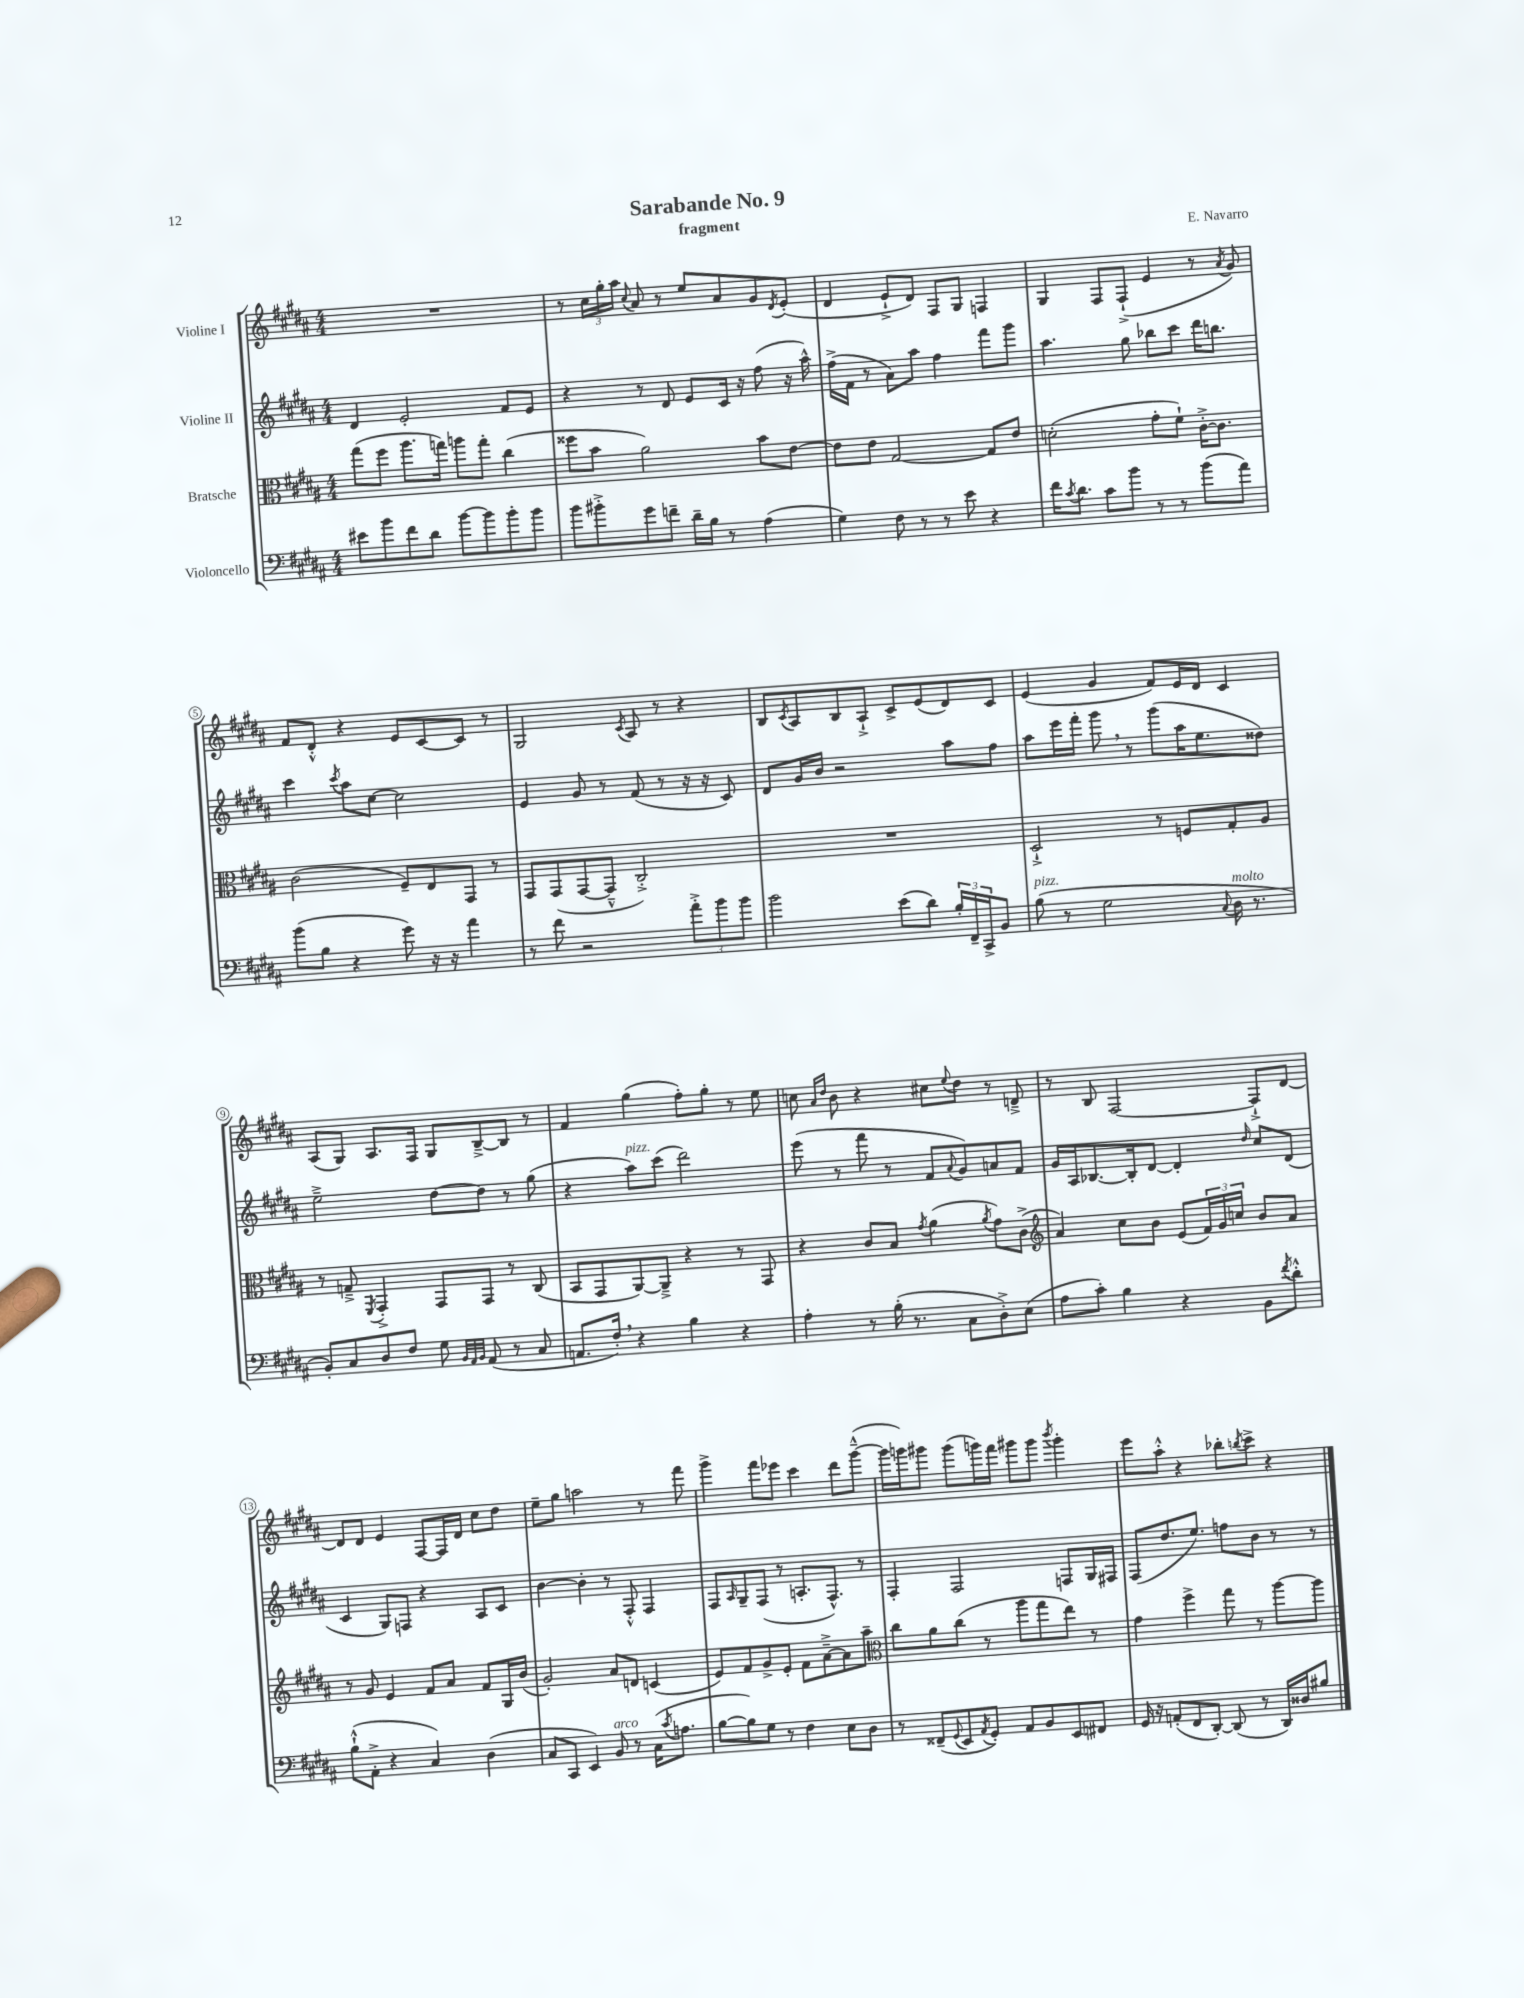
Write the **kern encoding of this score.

**kern	**kern	**kern	**kern
*staff4	*staff3	*staff2	*staff1
*clefF4	*clefC3	*clefG2	*clefG2
*k[f#c#g#d#a#]	*k[f#c#g#d#a#]	*k[f#c#g#d#a#]	*k[f#c#g#d#a#]
*M4/4	*M4/4	*M4/4	*M4/4
8e#\L	(8gg#\L	4d#/	1r
8b\	8ff#\J	.	.
8f#\	8.aa#\L	2e'/	.
8d#\J	.	.	.
.	16gg\Jk)	.	.
[8b\L	8aa\L	.	.
8b\]	8gg'\J	.	.
8b'\	(4cc#\	8f#/L	.
8b\J	.	8e/J	.
=	=	=	=
8b\L	8ff##\L	4r	8r
8b#'^\	8b\J	.	24cc#\LL
.	.	.	24gg#'\
.	.	.	24aa#\JJ
.	.	.	8qqcc#/
8g#\	2a#\)	8r	8a#/
8f~\J	.	8d#/	8r
16d#~\LL	.	8e/L	8ee/L
16B\JJ	.	.	.
8r	.	16c#/Jk	8a#/
.	.	16r	.
(4A#\	8b\L	(8ff#\	8g#/
.	.	.	8qd#/
.	[8e\J	16r	(8e'/J
.	.	16aa#^^\)	.
=	=	=	=
4G#\)	8e\]L	(16ff#^\LL	4d#/
.	.	16f#\JJ	.
.	8e\J	8r	.
8F#\	[2G#/	8a#\L)	8e`^/L
8r	.	8aa#\J	8d#/J)
8r	.	4ff#\	8F#/L
8e\	.	.	8G#/J
4r	8G#/]L	8fff#\L	4F/
.	8e/J	8ggg#\J	.
=	=	=	=
16f#\LK	(2d'\	4.aa#\	4G#/
8qc#/	.	.	.
8.d#\J	.	.	.
8c#\L	.	.	8F#/L
8b\J	.	8gg#\	(8F#`^/J
8r	8g#'\L	8bb-\L	4e/
8r	8f#`\J)	8ccc#\J	.
(8b\L	[16c#'^\LK	16ddd#\LK	8r
.	8.c#\]J	8.bb\J	.
.	.	.	8qa#/
8a#\J)	.	.	8g#/)
=	=	=	=
(8b\L	(2c#\	4ccc#\	8f#/L
8B\J	.	.	8d#'^^/J
.	.	8qccc#/	.
4r	.	8aa#\L	4r
.	.	[8cc#\J	.
8g#\)	8F#~/L)	2cc#\]	8e/L
16r	8E/	.	[8c#/
16r	.	.	.
4a#\	8GG#/J	.	8c#/]J
.	8r	.	8r
=	=	=	=
8r	8GG#/L	4e/	2G#/
8f#\	(8GG#/	.	.
2r	[8GG#/	8g#/	.
.	8GG#~^^/]J	8r	.
.	.	.	8qc#/
.	2C#'^/)	(8f#/	8A#/
.	.	8r	8r
12a#'^\L	.	16r	4r
.	.	16r	.
12b\	.	.	.
.	.	8c#/)	.
12b\J	.	.	.
=	=	=	=
2b\	1r	8d#/L	8B/L
.	.	.	8qc#/
.	.	16g#/L	8A#/
.	.	16b/JJ	.
.	.	2r	8B/
.	.	.	8A#`^/J
(8e\L	.	.	8c#^/L
8d#\J)	.	.	(8e/
24B'/LL	.	8aa#\L	8d#/)
24FF#~/	.	.	.
24CC#^/J	.	.	.
8BB/J	.	8ff#\J	8c#/J
=	=	=	=
(8B\	2D#`^/	8aa#\L	(4e/
8r	.	16eee\L	.
.	.	16fff#'\JJ	.
2G#\	.	8ggg#\	4g#/
.	.	8r	.
.	8r	(8ggg#\L	8f#/L)
.	8F/L	16aa#\K	16e/L
.	.	8.ee\	16d#/JJ
8qqC#/	.	.	.
16D#\	8G#'/	.	4c#/
8.r	.	.	.
.	8A#/J	8dd##\J)	.
=	=	=	=
8BB'/L)	8r	2ee~^\	(8A#/L
8C#/	8G~^/	.	8G#/J)
.	8qFF#/	.	.
8D#/	4GG#'^/	.	8.A#/L
8F#/J	.	.	.
.	.	.	16F#/Jk
8G#\	8GG#/L	[8dd#\L	8G#/L
32qqBB/LLL	.	.	.
32qqAA#/	.	.	.
32qqBB/JJJ	.	.	.
(8AA#/	8GG#/J	8dd#\]J	[8B~^/
8r	8r	8r	8B/]J
8C#/	(8C#/	(8gg#\	8r
=	=	=	=
8.AA/L	8BB/L	4r	4f#/
.	8GG#/	.	.
16F#'/Jk)	.	.	.
4r	[8AA#/)	8aa#\L)	(4gg#\
.	8AA#~^/]J	(8ccc#\J	.
4B\	4r	2ddd#\)	8ff#'\L)
.	.	.	8gg#'\J
4r	8r	.	8r
.	8GG#/	.	8ee\
=	=	=	=
4A#'\	4r	(8eee\	8cc\
.	.	.	16qqa#/LL
.	.	.	16qqdd#/JJ
.	.	8r	8b\
8r	8c#/L	8fff#\	4r
(16B'\	8B/J	8r	.
8.r	.	.	.
.	8qg#/	.	.
.	(4a#\	8f#/L	8cc#\L
.	.	8qqa#/	8qqee/
8C#\L	.	8g#/)	8dd#\J
.	8qa#/	.	.
8D#'^\)	8g#\L)	8a/	8r
(8E\J	(8c#^\J	8f#/J	8d~^/
=	=	=	=
*	*clefG2	*	*
8A#\L	4a#/)	16g#/LL	8r
.	.	16A#/J	.
8c#'\J)	.	[8.B-/	8B/
4B\	8cc#\L	.	[2F#/
.	.	16B-'/]k	.
.	8b\J	[8d#/J	.
4r	(8e/L	4d#'/]	.
.	24f#/L)	.	.
.	24g#/	.	.
.	24cc/JJ	.	.
.	.	16qqdd#/	.
8BB\L	8b/L	8cc#/L	8F#`^/]L
8qf#/	.	.	.
8d#'^^\J	8a#/J	(8d#/J	[8d#/J
=	=	=	=
(8B`^^\L	8r	4c#/	8d#/]L
8AA#'^\J	8g#/	.	8d#/J
4r	4e/	8G#/L)	4e/
.	.	8F/J	.
4C#/)	8f#/L	4r	[8F#/L
.	8a#/J	.	16F#/]L
.	.	.	16d#/JJ
(4D#\	8f#/L	8A#/L	8cc#\L
.	16G#/L	8c#/J	8dd#\J
.	(16b/JJ	.	.
=	=	=	=
8C#/L	2g#'/)	[4b\	8ee~\L
8CC#/J	.	.	8gg#\J
4EE/)	.	4b'\]	2aa\
8BB/	8a#/L	8r	.
8r	8d/J	8F#'^^/	.
(16C#\LK	(4c/	4F#/	8r
8qc#/	.	.	.
8.A\J	.	.	.
.	.	.	8fff#\
=	=	=	=
[8B\L	8e/L)	8F#/L	4ggg#^\
.	.	16qqA#/	.
8B\])	8f#/	8G#~/	.
8G#\J	8g#^/	(8F#/J	8fff#\L
8r	8e'/J	8r	8eee-\J
4F#\	8f#\L	8.A'/L	4ccc#\
.	[8a#~^\	.	.
.	.	8.F#^^/J)	.
8E\L	8a#\]	.	8ddd#\L
8D#\J	8aa#~\J	8r	([8ggg#~^^\J
=	=	=	=
*	*clefC3	*	*
8r	8cc#\L	4F#'/	16ggg#\]LL
.	.	.	16ggg\J)
(8FF##~/L	8a#\	.	8ggg#\J
8qqGG#/	.	.	.
8EE/	(8cc#\J	2F#/	(8ggg#\L
8qAA#/	.	.	.
8GG#'/J)	8r	.	16ggg\L)
.	.	.	16fff#\JJ
8AA#/L	8aa#\L	.	8ggg#\L
8BB/	8gg#\	.	8ggg#\J
.	.	.	8qbbb/
8EE/	8ee\J)	8F/L	4ggg#'\
8FF#/J	8r	16G#/L	.
.	.	16F#/JJ	.
=	=	=	=
16GG#/	4g#\	(8F#/L	8eee\L
16r	.	.	.
(8AA'/L	.	8.dd#/	8aa#'^^\J
8FF#/	4ff#^\	.	4r
.	.	8.ee/J)	.
[8DD#'/J)	.	.	.
(8DD#/]	8gg#\	8ff\L	8bb-'\L
.	.	.	8qbb/
8r	8r	8b\J	8ccc#^\J
16DD#/LL)	[8aa#\L	8r	4r
16D##/J	.	.	.
8B#/J	8aa#\]J	8r	.
==	==	==	==
*-	*-	*-	*-
